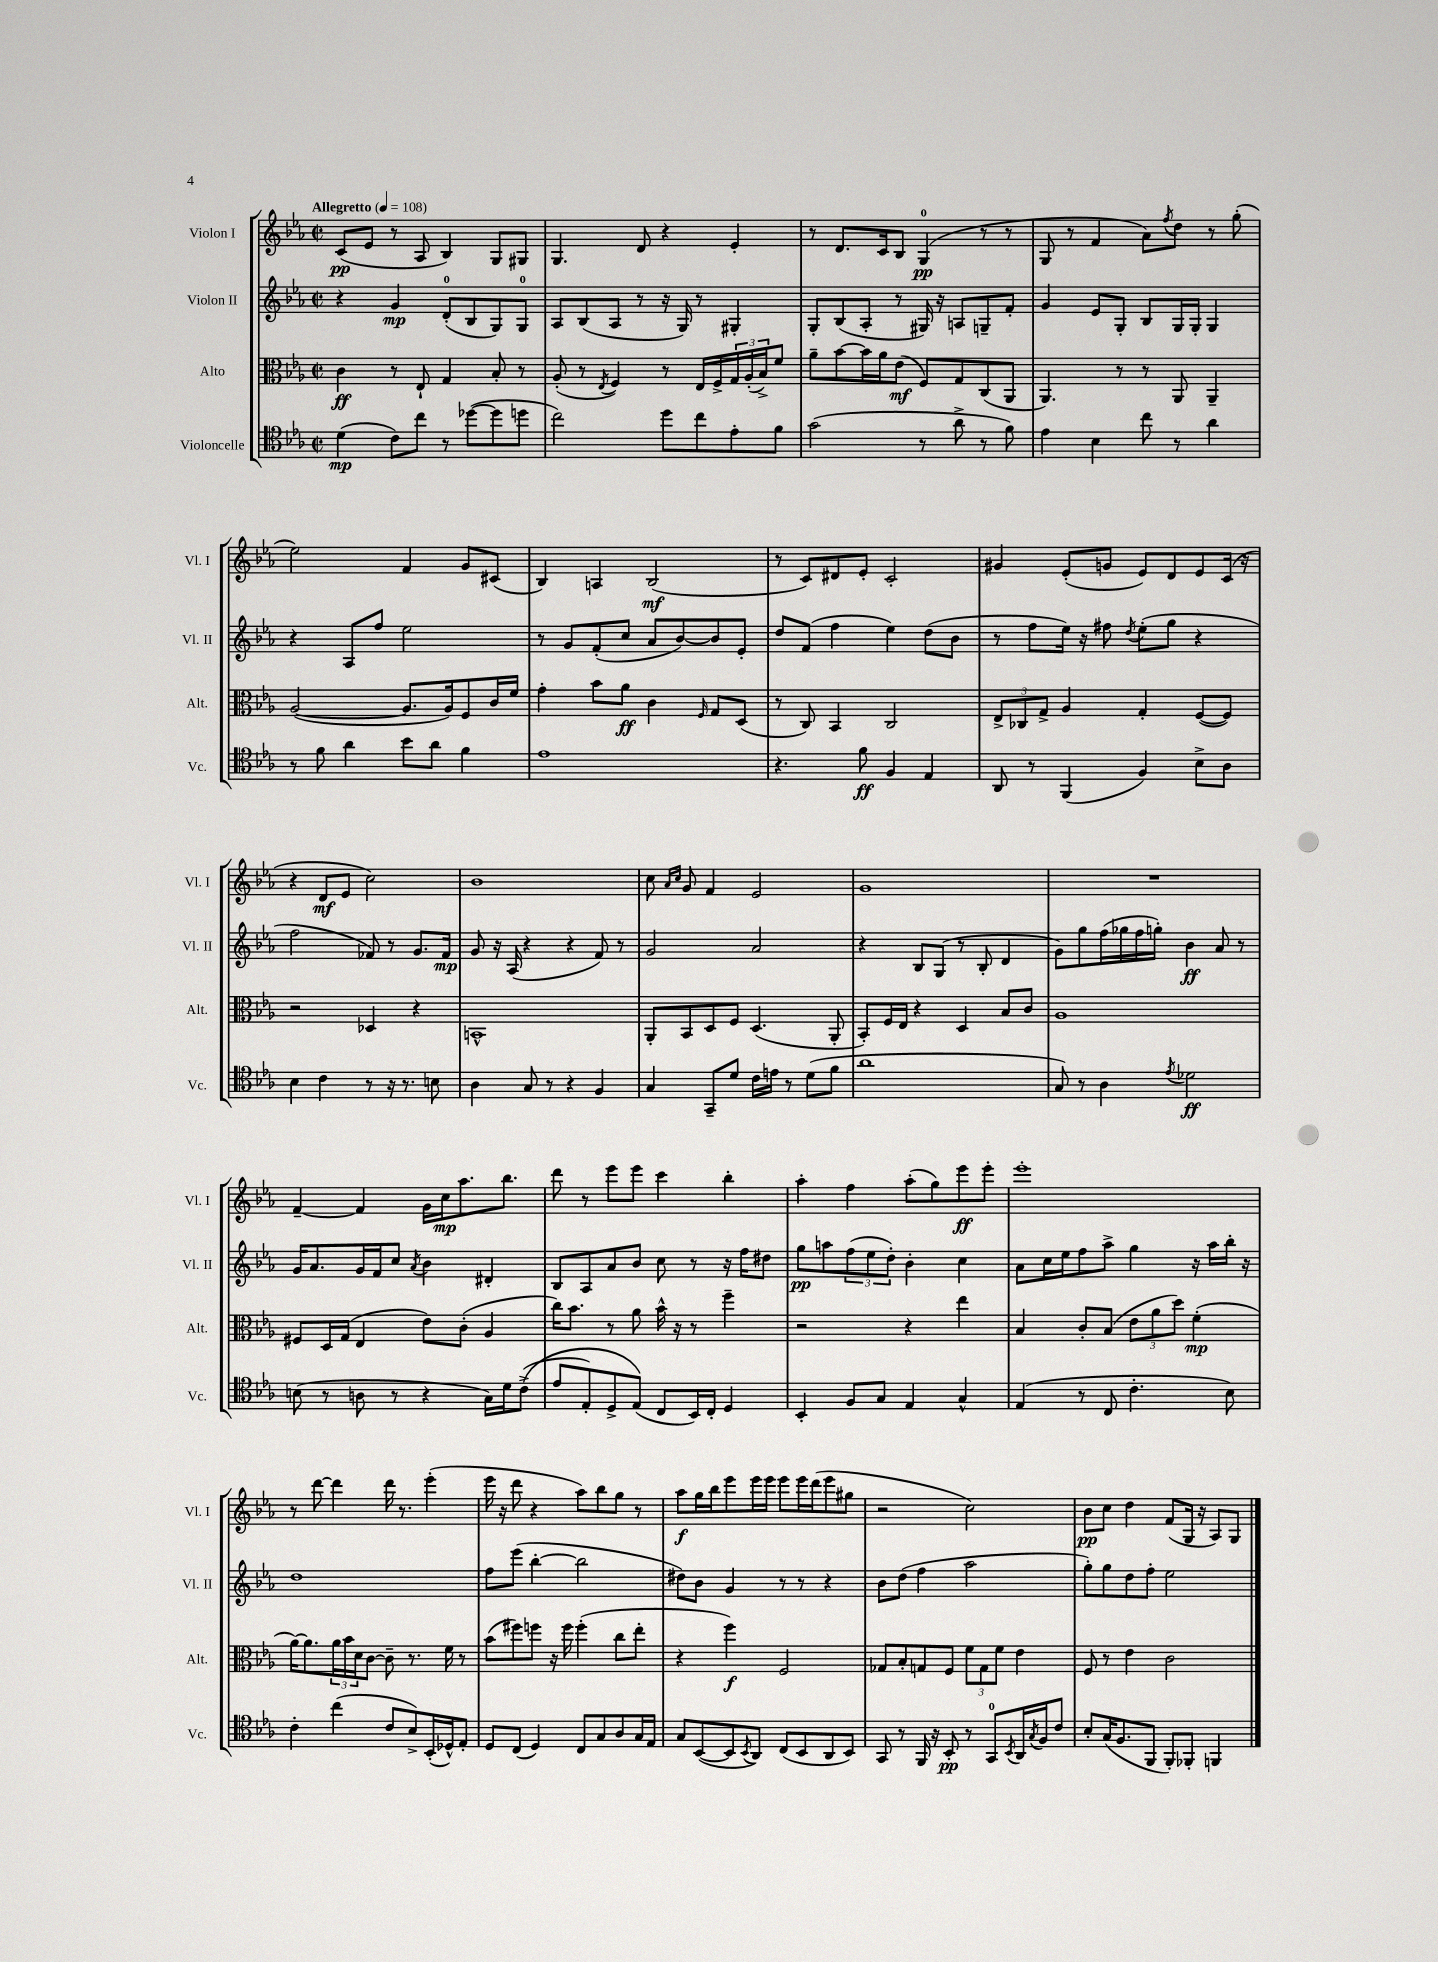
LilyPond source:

<<
\new StaffGroup <<
\new Staff = "s0" \with { instrumentName = "Violon I" shortInstrumentName = "Vl. I" } {
    \clef treble \key ees \major \defaultTimeSignature \time 2/2 \tempo "Allegretto" 4 = 108
    c'8\pp( ees'8 r8 aes8 bes4) g8 gis8 |
    g4. d'8 r4 ees'4-. |
    r8 d'8. c'16 bes8 g4-0\pp( r8 r8 |
    g8 r8 f'4 aes'8) \acciaccatura { f''8 } d''8 r8 g''8-.( |
    ees''2) f'4 g'8 cis'8( |
    bes4) a4 bes2\mf( |
    r8 c'8) dis'8 ees'8-. c'2-. |
    gis'4 ees'8-.( g'8 ees'8) d'8 ees'8 c'16( r16 |
    r4 d'8\mf ees'8 c''2) |
    bes'1 |
    c''8 \grace { aes'16 c''16 } g'8 f'4 ees'2 |
    g'1 |
    R1 |
    f'4~-- f'4 g'16 c''16\mp aes''8. bes''8. |
    d'''8 r8 ees'''8 ees'''8 c'''4 bes''4-. |
    aes''4-. f''4 aes''8-.( g''8) ees'''8\ff ees'''8-. |
    ees'''1-. |
    r8 d'''8~ d'''4 d'''16 r8. ees'''4-.( |
    ees'''16 r16 d'''8 r4 aes''8) bes''8 g''8 r8 |
    aes''8\f g''16 bes''16 ees'''8 ees'''16 ees'''16 ees'''8 ees'''16 d'''16( ees'''8 gis''8 |
    r2 c''2) |
    bes'8\pp c''8 d''4 f'8( g16 r16 aes8) g8 \bar "|." |
}
\new Staff = "s1" \with { instrumentName = "Violon II" shortInstrumentName = "Vl. II" } {
    \clef treble \key ees \major \defaultTimeSignature \time 2/2
    r4 g'4\mp d'8-0-.( bes8 g8) g8-0 |
    aes8 bes8( aes8 r8 r16 g16) r8 gis4-. |
    g8-. bes8( aes8-. r8 gis16) r16 a8 g8-- f'8-. |
    g'4 ees'8 g8-. bes8 g16 g16-. g4 |
    r4 aes8 f''8 ees''2 |
    r8 g'8 f'8-.( c''8 aes'8 bes'8~) bes'8 ees'8-. |
    d''8 f'8( f''4 ees''4) d''8( bes'8 |
    r8 f''8 ees''16) r16 fis''8 \acciaccatura { d''8 } ees''8-.( g''8 r4 |
    f''2 fes'8) r8 g'8. fes'16\mp |
    g'8 r16 aes16( r4 r4 f'8) r8 |
    g'2 aes'2 |
    r4 bes8 g8( r8 bes8-. d'4 |
    g'8) g''8 f''16( ges''16 f''16 g''16-.) bes'4\ff aes'8 r8 |
    g'16 aes'8. g'16 f'16 c''8 \acciaccatura { aes'8 } bes'4 dis'4-. |
    bes8 aes8 aes'8 bes'8 c''8 r8 r16 f''16 dis''8 |
    g''8\pp a''8 \tuplet 3/2 { f''8( ees''8 d''8-.) } bes'4-. c''4 |
    aes'8 c''16 ees''16 f''8 aes''8-> g''4 r16 aes''16 bes''16-. r16 |
    d''1 |
    f''8 ees'''8( bes''4~-. bes''2 |
    dis''8) bes'8 g'4 r8 r8 r4 |
    bes'8 d''8( f''4 aes''2 |
    g''8-.) g''8 d''8 f''8-. ees''2 \bar "|." |
}
\new Staff = "s2" \with { instrumentName = "Alto" shortInstrumentName = "Alt." } {
    \clef alto \key ees \major \defaultTimeSignature \time 2/2
    c'4\ff r8 ees8-! g4 bes8-. r8 |
    aes8-.( r8 \acciaccatura { ees8 } f4) r8 ees16 f16-> \tuplet 3/2 { g16 aes16-.( bes16->) } f'8 |
    aes'8-- bes'8~ bes'16 aes'16 ees'8\mf( f8) g8 c8( aes,8 |
    aes,4.) r8 r8 aes,8 aes,4-- |
    aes2~( aes8. aes16) f8 c'16 f'16 |
    g'4-. bes'8 aes'8\ff c'4 \grace { f16 } g8 d8( |
    r8 c8) bes,4 c2 |
    \tuplet 3/2 { ees8-> ces8 g8-> } aes4 g4-. f8~( f8) |
    r2 des4 r4 |
    b,1-^ |
    aes,8-. bes,8 d8 f8 d4.( aes,8-. |
    bes,8-.) f16 ees16 r4 d4 bes8 c'8 |
    aes1 |
    fis8 d16 g16( ees4 ees'8) c'8-.( aes4 |
    c''16) bes'8. r8 aes'8 bes'16-^ r16 r8 f''4-- |
    r2 r4 ees''4 |
    bes4 c'8-. bes8( \tuplet 3/2 { ees'8 aes'8 d''8) } f'4-.\mp( |
    aes'16~) aes'8. \tuplet 3/2 { aes'16 bes'16 d'16 } c'8~ c'8-- r8. f'16 r8 |
    bes'8( fis''8) f''8 r16 f''16 f''4-.( c''8 ees''8-. |
    r4 f''4\f) f2 |
    ges8 bes8-. g8 f8 \tuplet 3/2 { f'8 g8 f'8 } ees'4 |
    f8 r8 ees'4 c'2 \bar "|." |
}
\new Staff = "s3" \with { instrumentName = "Violoncelle" shortInstrumentName = "Vc." } {
    \clef tenor \key ees \major \defaultTimeSignature \time 2/2
    d'4\mp( c'8) c''8 r8 des''8~( des''8 d''8 |
    c''2) d''8 c''8 ees'8-. f'8 |
    g'2( r8 aes'8-> r8 f'8) |
    ees'4 bes4 c''8 r8 aes'4 |
    r8 f'8 aes'4 bes'8 aes'8 f'4 |
    ees'1 |
    r4. f'8\ff f4 ees4 |
    aes,8 r8 f,4( f4) bes8-> aes8 |
    bes4 c'4 r8 r16 r8. b8 |
    aes4 g8 r8 r4 f4 |
    g4 g,8-- d'8 c'16 e'16 r8 d'8( f'8 |
    aes'1 |
    g8) r8 aes4 \acciaccatura { ees'8 } des'2\ff |
    b8( r8 a8 r8 r4 g16) d'16 c'8->(\( |
    ees'8 ees8-.) d8-> ees8(\) c8 bes,16) c16-. d4 |
    bes,4-. f8 g8 ees4 g4-^ |
    ees4( r8 c8 c'4.-. bes8) |
    c'4-. c''4( c'8 bes8->) bes,16-.( des16-^) ees8-. |
    d8 c8( d4) c8 g8 aes8 g16 ees16 |
    g8 bes,8~( bes,8 \acciaccatura { bes,8 } aes,8) c8( bes,8 aes,8 bes,8) |
    g,8 r8 f,16 r16 bes,8-.\pp r8 g,8-0 \acciaccatura { bes,8 } aes,16 \acciaccatura { g8 } f16 c'8 |
    bes8-. g16( f8. f,8 f,8-.) fes,8-. f,4 \bar "|." |
}
>>
>>
\layout { \context { \Score \remove "Bar_number_engraver" } }
